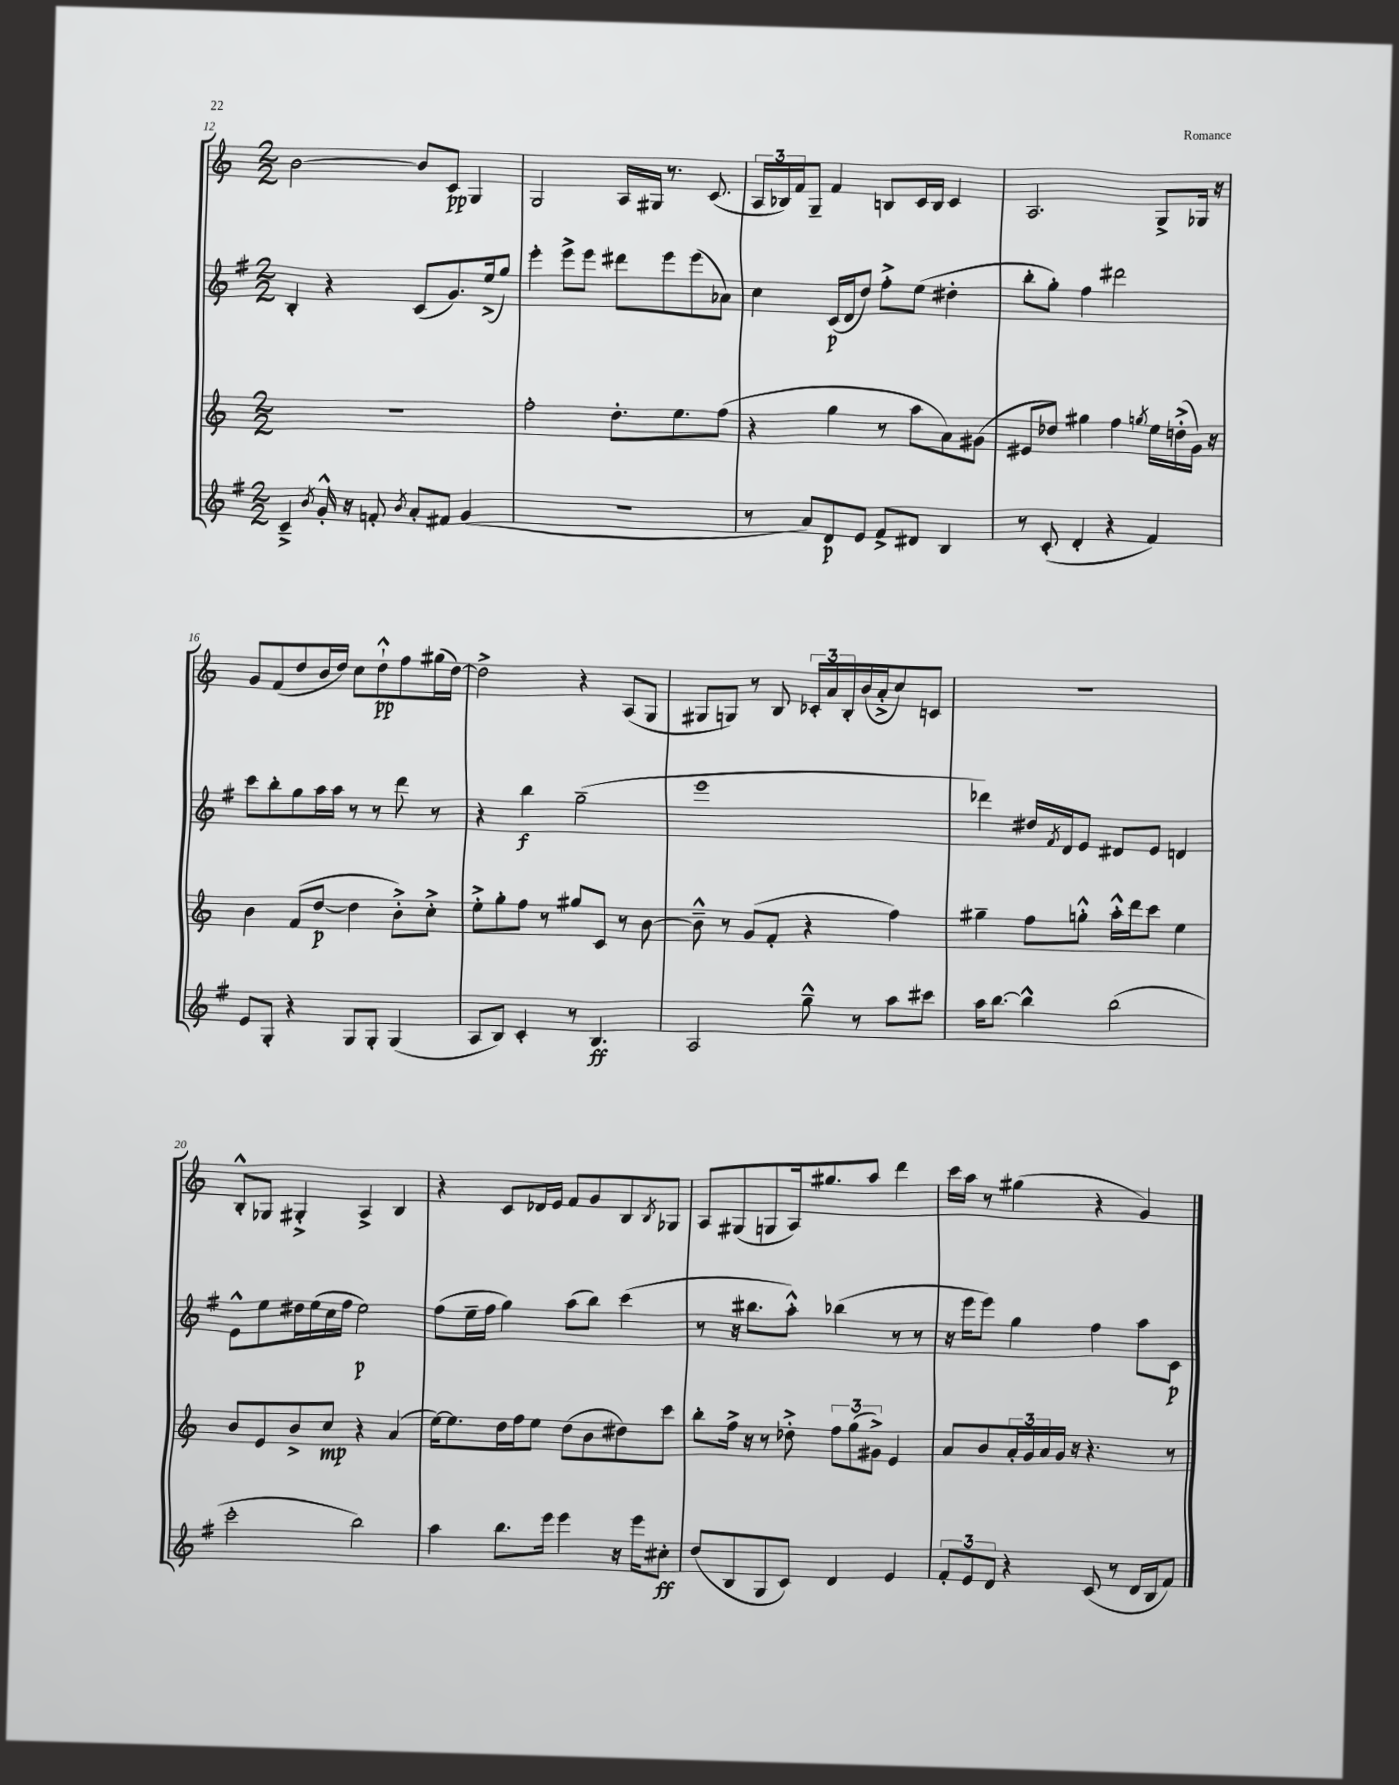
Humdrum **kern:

**kern	**dynam	**kern	**dynam	**kern	**dynam	**kern	**dynam
*part4	*part4	*part3	*part3	*part2	*part2	*part1	*part1
*staff4	*staff4	*staff3	*staff3	*staff2	*staff2	*staff1	*staff1
*clefG2	*	*clefG2	*	*clefG2	*	*clefG2	*
*k[f#]	*	*k[]	*	*k[f#]	*	*k[]	*
*M2/2	*	*M2/2	*	*M2/2	*	*M2/2	*
=12	=12	=12	=12	=12	=12	=12	=12
4c~^/	.	1r	.	4B'/	.	[2b\	.
8qb/	.	.	.	.	.	.	.
16g'^^/	.	.	.	4r	.	.	.
16r	.	.	.	.	.	.	.
8fn'/	.	.	.	.	.	.	.
8qb/	.	.	.	.	.	.	.
8a'/L	.	.	.	(8c/L	.	8b/L]	.
8f#X/J	.	.	.	8.g/)	.	8c/J	pp
(4g/	.	.	.	.	.	4G/	.
.	.	.	.	(16ee^/k	.	.	.
.	.	.	.	8gg/J)	.	.	.
=13	=13	=13	=13	=13	=13	=13	=13
1r	.	2ff'\	.	4eee'\	.	2G/	.
.	.	.	.	8eee^\L	.	.	.
.	.	.	.	8eee\J	.	.	.
.	.	8.dd'\L	.	8ddd#X\L	.	16A/LL	.
.	.	.	.	.	.	16G#X/JJ	.
.	.	.	.	8eee\	.	8.r	.
.	.	8.ee\	.	.	.	.	.
.	.	.	.	(8eee\	.	.	.
.	.	.	.	.	.	(8.c/	.
.	.	(8ff\J	.	8a-X\J)	.	.	.
=14	=14	=14	=14	=14	=14	=14	=14
8r	.	4r	.	4cc\	.	24A/LL	.
.	.	.	.	.	.	24B-X/)	.
.	.	.	.	.	.	24f/J	.
8a/L)	.	.	.	.	.	8G~/J	.
8d/	p	4gg\	.	(16c/LL	p	4f/	.
.	.	.	.	16d/J	.	.	.
8e/J	.	.	.	8dd/J)	.	.	.
8f#^/L	.	8r	.	8ff#'^\L	.	8Bn/L	.
8d#X/J	.	8aa\L	.	(8ee\J	.	16c/L	.
.	.	.	.	.	.	16B/JJ	.
4B/	.	8a\)	.	4dd#X'\	.	4c/	.
.	.	(8g#X\J	.	.	.	.	.
=15	=15	=15	=15	=15	=15	=15	=15
8r	.	8e#X/L	.	8bb'\L	.	2.A/	.
(8c'/	.	8dd-X/J)	.	8gg'\J)	.	.	.
4d'/	.	4gg#X\	.	4ff#\	.	.	.
4r	.	4ff\	.	2ddd#X\	.	.	.
.	.	8qggn/	.	.	.	.	.
4f#/)	.	16ee\LL	.	.	.	8G^/L	.
.	.	(16ddn'^\	.	.	.	.	.
.	.	16g\JJ)	.	.	.	16G-X/Jk	.
.	.	16r	.	.	.	16r	.
!!LO:LB:g=z
=16	=16	=16	=16	=16	=16	=16	=16
8e/L	.	4b\	.	8ccc\L	.	8g/L	.
8G'/J	.	.	.	8bb'\	.	(8f/	.
4r	.	(8f/L	.	8gg\	.	8dd/	.
.	.	[8dd/J	p	16aa\L	.	16b/L	.
.	.	.	.	16aa\JJ	.	16dd/JJ)	.
8G/L	.	4dd\]	.	8r	.	8cc\L	.
8G'/J	.	.	.	8r	.	8dd`^^\	pp
(4G/	.	8b'^\L)	.	8ddd\	.	8ff\	.
.	.	8cc'^\J	.	8r	.	(16gg#X\L	.
.	.	.	.	.	.	[16dd\JJ)	.
=17	=17	=17	=17	=17	=17	=17	=17
8A/L	.	8ee'^\L	.	4r	.	2dd^\]	.
8B/J)	.	8gg'\	.	.	.	.	.
4c'/	.	8ff\J	.	4bb\	f	.	.
.	.	8r	.	.	.	.	.
8r	.	8gg#X/L	.	(2gg~\	.	4r	.
4.B/	ff	8c/J	.	.	.	.	.
.	.	8r	.	.	.	(8A/L	.
.	.	[8b\	.	.	.	8G/J	.
=18	=18	=18	=18	=18	=18	=18	=18
2A/	.	8b~^^\]	.	1eee	.	8G#X/L	.
.	.	8r	.	.	.	8Gn/J)	.
.	.	(8g/L	.	.	.	8r	.
.	.	8f'/J	.	.	.	8B/	.
8gg~^^\	.	4r	.	.	.	24c-X'/LL	.
.	.	.	.	.	.	24a/	.
.	.	.	.	.	.	24B'/	.
8r	.	.	.	.	.	(16b/	.
.	.	.	.	.	.	16a'^/J	.
8aa\L	.	4ff\)	.	.	.	8cc/)	.
8ccc#X\J	.	.	.	.	.	8cn/J	.
=19	=19	=19	=19	=19	=19	=19	=19
16aa\KL	.	4gg#X~\	.	4ddd-X\)	.	1r	.
[8.bb\J	.	.	.	.	.	.	.
4bb^^\]	.	8ff\L	.	16dd#X/LL	.	.	.
.	.	.	.	8qf#/	.	.	.
.	.	.	.	16d/J	.	.	.
.	.	8ggn'^^\J	.	8e/J	.	.	.
(2bb\	.	16aa'^^\LL	.	8d#X/L	.	.	.
.	.	16ddd\J	.	.	.	.	.
.	.	8ccc\J	.	8e/J	.	.	.
.	.	4ee\	.	4dn/	.	.	.
!!LO:LB:g=z
=20	=20	=20	=20	=20	=20	=20	=20
2ccc'\	.	8b/L	.	8e^^\L	.	8B'^^/L	.
.	.	8e/	.	8ee\	.	8G-X/J	.
.	.	8b^/	.	16dd#X\L	.	4G#X'^/	.
.	.	.	.	(16ee\	.	.	.
.	.	8cc/J	mp	16cc\	.	.	.
.	.	.	.	16ff#\JJ	.	.	.
2bb\)	.	4r	.	2ee\)	p	4A^/	.
.	.	(4a/	.	.	.	4B/	.
=21	=21	=21	=21	=21	=21	=21	=21
4aa\	.	[16ee\KL)	.	(8ff#\L	.	4r	.
.	.	8.ee\]	.	.	.	.	.
.	.	.	.	16ee~\L	.	.	.
.	.	.	.	16ff#\JJ	.	.	.
8.bb\L	.	16dd\L	.	4gg\)	.	8c/L	.
.	.	16ff\J	.	.	.	.	.
.	.	8ee\J	.	.	.	16d-X/L	.
16eee\Jk	.	.	.	.	.	16e/JJ	.
4eee\	.	(8dd\L	.	(8aa\L	.	8f/L	.
.	.	8b\	.	8bb\J)	.	8g/	.
16r	.	8dd#X\)	.	(4ccc\	.	8B/	.
16eee\KL	.	.	.	.	.	.	.
.	.	.	.	.	.	8qB/	.
8cc#X'\J	ff	8ccc\J	.	.	.	8G-X/J	.
=22	=22	=22	=22	=22	=22	=22	=22
(8dd/L	.	8bb'\L	.	8r	.	8A/L	.
8B/	.	16ff^\Jk	.	16r	.	(8G#X/	.
.	.	16r	.	8.bb#X\L	.	.	.
8G/	.	8r	.	.	.	8Gn/	.
8c/J)	.	8dd-X'^\	.	8aa'^^\J)	.	16A/k)	.
.	.	.	.	.	.	8.gg#X/	.
4d/	.	12ff\L	.	(4bb-X\	.	.	.
.	.	(12gg\	.	.	.	.	.
.	.	.	.	.	.	8aa/J	.
.	.	12g#X^\J)	.	.	.	.	.
4e/	.	4e/	.	8r	.	4ddd\	.
.	.	.	.	8r	.	.	.
=23	=23	=23	=23	=23	=23	=23	=23
12f#'/L	.	8a/L	.	16r	.	16ccc\LL	.
.	.	.	.	16eee\KL	.	16aa\JJ	.
12e/	.	.	.	.	.	.	.
.	.	8b/	.	8eee\J)	.	8r	.
12d/J	.	.	.	.	.	.	.
4r	.	24a'/L	.	4gg\	.	(4gg#X\	.
.	.	24g/	.	.	.	.	.
.	.	24a/	.	.	.	.	.
.	.	16g/JJ	.	.	.	.	.
.	.	16r	.	.	.	.	.
(8c/	.	4.r	.	4ff#\	.	4r	.
8r	.	.	.	.	.	.	.
16d/LL	.	.	.	8aa\L	.	4g/)	.
16B/J	.	.	.	.	.	.	.
8f#/J)	.	8r	.	8c\J	p	.	.
==	==	==	==	==	==	==	==
*-	*-	*-	*-	*-	*-	*-	*-
